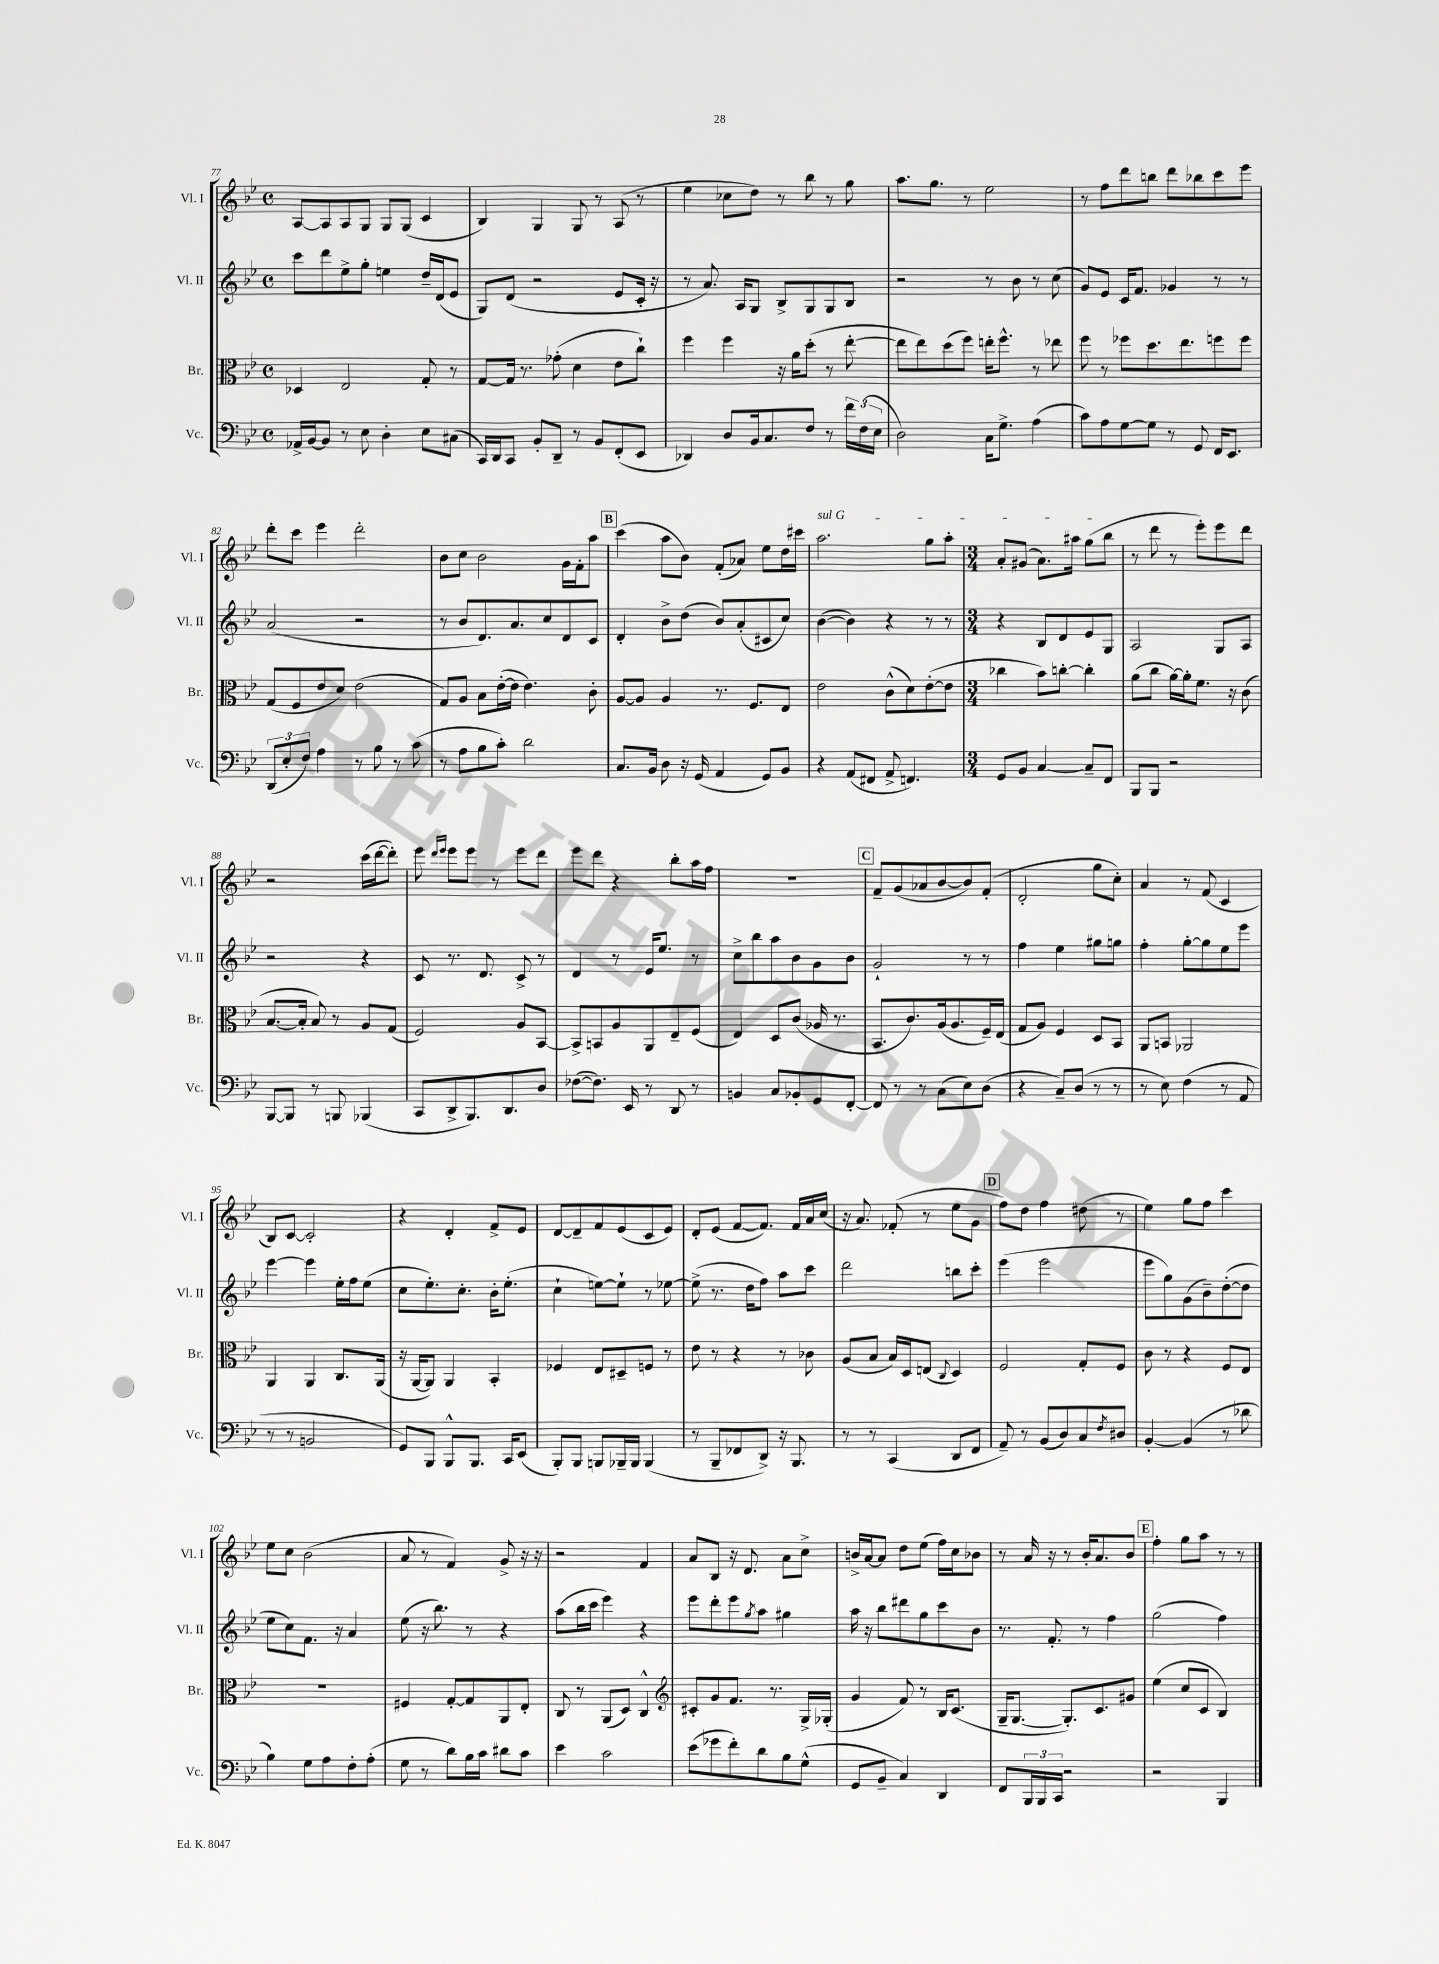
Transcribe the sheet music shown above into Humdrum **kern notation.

**kern	**kern	**kern	**kern
*staff4	*staff3	*staff2	*staff1
*clefF4	*clefC3	*clefG2	*clefG2
*k[b-e-]	*k[b-e-]	*k[b-e-]	*k[b-e-]
*M4/4	*M4/4	*M4/4	*M4/4
*met(c)	*met(c)	*met(c)	*met(c)
16AA-^	4D-	8ccc	[8A
[16BB-	.	.	.
8BB-]	.	8ddd	8A]
8r	2E-	8ee-^	8A
8E-	.	8gg'	8G
4D'	.	4ee	8G
.	.	.	(8G
8E-	8G'	16dd~	4c
.	.	(16d	.
(8C#	8r	8e-	.
=	=	=	=
16CC)	[8G	8G)	4B-)
16DD	.	.	.
8CC	16G]	(8d	.
.	8.r	.	.
8BB-'	.	2r	4G
8DD~	(8g-'	.	.
8r	4d	.	8G
8BB-	.	.	8r
(8FF'	8e-	8e-	(8A
8EE-	8cc`)	16c'	8r
.	.	16r	.
=	=	=	=
4DD-)	4ff	8r	4ee-
.	.	8.a)	.
8D	4ff	.	8cc-
.	.	16A	.
16BB-	.	8G	8dd)
8.C	.	.	.
.	16r	8B-^	8r
.	16a	.	.
8F	(8dd'	8G	8bb-
8r	8r	8G	8r
24f	[8ee-'	8B-	8gg
(24F	.	.	.
24E-	.	.	.
=	=	=	=
2D)	8ee-]	2r	8.aa
.	8ee-)	.	.
.	.	.	8.gg
.	(8dd	.	.
.	8ff)	.	8r
16C	16ee'	8r	2ee-
8.G^	8.ff^^	.	.
.	.	8b-	.
(4A	8r	8r	.
.	8ee-	(8cc	.
=	=	=	=
8c)	8ff	8g)	8r
8A	8r	8e-	8ff
[8G	8ff-	16c	8ddd
.	.	8.f	.
8G]	8.dd	.	8bb
8r	.	4g-	8ddd
.	8.ee-	.	.
8GG	.	.	8bb-
16FF	8ff	8r	8ccc
8.EE-	.	.	.
.	8ff	8r	8eee-
=	=	=	=
(12DD	(8G	(2a	8ddd'
12E-'	.	.	.
.	8F	.	8ccc
12F)	.	.	.
4A	8e-	.	4eee-
.	8d)	.	.
8r	(2e-	2r	2ddd'
8B-	.	.	.
8r	.	.	.
(8c	.	.	.
=	=	=	=
8r	8G)	8r	8b-
8A	8A	8b-	8cc
8B-	8B-	8.d)	2b-
8c')	([16e-'	.	.
.	16e-]	8.a	.
2d	4.e-)	.	.
.	.	8cc	.
.	.	8d	16g
.	.	.	16f'
.	8c'	8c	8aa
=	=	=	=
8.C	[8A	4d'	(4ccc
.	8A]	.	.
16BB-	.	.	.
8D	4A	8b-^	8aa
16r	.	(8dd	8b-)
(16GG	.	.	.
4AA	8.r	8b-)	(8f'
.	.	(8a'	8a-)
.	8.F	.	.
8GG)	.	8c#	8ee-
8BB-	8E-	8cc)	16dd
.	.	.	16ccc#
=	=	=	=
4r	2e-	([4b-	2.aa
(8AA	.	4b-])	.
8FF#	.	.	.
8AA^	(8c^^	4r	.
4.FF)	8d)	.	.
.	([8e-'	8r	8gg
.	8e-]	8r	8aa'
=	=	=	=
*M3/4	*M3/4	*M3/4	*M3/4
8GG	4cc-	4r	8a'
8BB-	.	.	(8g#
[4C	8b-)	8B-	8.a)
.	[8cc'	8d	.
.	.	.	16aa#
8C~]	4cc']	8e-	(8gg
8FF	.	8G	8bb-
=	=	=	=
8BBB-	(8a	2A	8r
8BBB-	8cc	.	8ddd
2r	[16a)	.	8r
.	16a']	.	.
.	8.f	.	8eee-')
.	.	8G	8eee-
.	16r	.	.
.	(8c	8A	8ddd
=	=	=	=
[8BBB-	[8.B-	2r	2r
8BBB-]	.	.	.
.	16B-']	.	.
8r	8B-)	.	.
8BBB	8r	.	.
(4BBB-	8A	4r	(16ccc
.	.	.	[16ddd
.	(8G	.	8ddd'])
=	=	=	=
8CC	2F)	8c	8eee-
.	.	.	16qqddd
.	.	.	16qqeee-
8DD^	.	8.r	8eee-
8.BBB-)	.	.	8eee-
.	.	8.d	.
.	.	.	8r
8.DD	.	.	.
.	8A	8c^	8eee-
8D	[8BB-	8r	8ddd
=	=	=	=
([8F-	8BB-^]	4d	8eee-
8.F-])	8BB	.	8ddd
.	8A	8r	4r
16EE-	.	.	.
8r	8AA	16e-	.
.	.	8.ee-	.
8DD	8E-~	.	8bb-'
8r	(8F	8r	16aa
.	.	.	16ff
=	=	=	=
4BB	4E-)	8cc^	2.r
.	.	8bb-	.
8C	8D	8aa	.
8BB-'	(8c	8b-	.
8GG	16A-	8g	.
.	8.r	.	.
[8FF'	.	8b-	.
=	=	=	=
8FF]	8.BB-	2g`	8f~
8r	.	.	(8g
.	8.c)	.	.
8r	.	.	8a-
(8C	(16A	.	[8b-
.	8.A	.	.
8E-)	.	8r	8b-])
(8D	16F~)	8r	(8f'
.	(16E-	.	.
=	=	=	=
4r	8G	4ff	2d'
.	8A)	.	.
8C~)	4F	4ee-	.
(8D	.	.	.
8r	8D	8gg#	8gg
8r	8BB-	8gg	8cc')
=	=	=	=
8r	8AA	4ff'	4a
8E-)	8BB	.	.
(4F	2AA-	[8gg'	8r
.	.	8gg]	(8f
8r	.	8ee-	4c
8AA	.	8eee-	.
=	=	=	=
8r	4AA	[4eee-	8B-)
8r	.	.	[8c
2BB	4AA	4eee-]	2c']
.	8.C	16ee-'	.
.	.	16ff	.
.	.	(8ee-	.
.	(16AA	.	.
=	=	=	=
8GG)	16r	8cc	4r
.	[16AA	.	.
8BBB-	8AA])	8.ee-')	.
8BBB-^^	4AA	.	4d'
.	.	8.cc'	.
8.BBB-	.	.	.
.	4BB-'	16b-'	8f^
16CC	.	(8.ee-'	.
(8EE-	.	.	8e-
=	=	=	=
8BBB-')	4F-	4cc`	[8d
8BBB-	.	.	8d~]
8BBB	8E-	[8ee)	8f
16BBB-~	8D#~	8ee`]	(8e-
16BBB-	.	.	.
(4BBB-	8F	8r	8c
.	8r	[8ee-	8e-)
=	=	=	=
8r	8e-	(8ee-^]	8d'
8BBB-~	8r	8.r	(8e-
8FF-	4r	.	[8f
.	.	16dd	.
8DD^)	.	8ff)	8.f])
16r	8r	8aa	.
8.BBB-	.	.	16f
.	8c-	8ccc	16a
.	.	.	(16cc
=	=	=	=
8r	(8A	2ddd	16r
.	.	.	8.a)
8r	8B-	.	.
(4CC	16B-)	.	(8f-'
.	16D	.	.
.	(8E	.	8r
.	8qqC	.	.
8DD	4D)	8bb	8ee-
8FF	.	8ccc'	8g
=	=	=	=
8AA~)	2F	(4eee-	8ff)
8r	.	.	8dd
(8BB-	.	2eee-	4ff
8D)	.	.	.
8C	8G'	.	(8dd#
8qF	.	.	.
8D#	8F	.	8r
=	=	=	=
[4BB-'	8c	8eee-	4ee-)
.	8r	8gg)	.
(4BB-]	4r	(8g	8gg
.	.	8b-~)	8ff
8r	8F	([8dd'	4ccc
8d-	8E-	8dd]	.
=	=	=	=
4B-)	2.r	8ee-	8ee-
.	.	8cc)	8cc
8G	.	8.f	(2b-
8A	.	.	.
.	.	16r	.
8F'	.	4a	.
(8A'	.	.	.
=	=	=	=
8G	4F#	(8ee-	8a
8r	.	16r	8r
.	.	8.bb-)	.
8d)	[8G'	.	4f)
16B-	8G]	8r	.
16c	.	.	.
8d#	8AA	4r	8g^
8c	8E-'	.	16r
.	.	.	16r
=	=	=	=
4e-	8C	(8aa	2r
.	8r	16bb-	.
.	.	16ccc	.
2c	(8AA	4eee-)	.
.	8D)	.	.
.	4C^^	4r	4f
=	=	=	=
*	*clefG2	*	*
(8e-	8c#'	8eee-	8a
8g-	8g	8ddd'	8B-
8f')	8.f	8eee-	16r
.	.	.	8.d
.	.	8qgg	.
8d	.	8aa	.
.	8.r	.	.
8B-	.	4gg#	8a
(8G^^	16G^	.	8cc^
.	(16G-'	.	.
=	=	=	=
8GG	4g	16aa	16b^
.	.	16r	[16a
8BB-~	.	8bb-	8a]
4C)	8f)	8ddd#	8dd
.	8r	8gg	(8ee-
4DD	16B-	8ccc	16ff)
.	(8.c	.	16cc
.	.	8b-	8b-
=	=	=	=
8FF	16G~	8.r	8r
.	[8.G	.	.
24BBB-	.	.	16a
24BBB-	.	.	.
.	.	8.f'	16r
24CC	.	.	.
2r	8.G'])	.	8r
.	.	8r	16b-'
.	8.c	.	8.a
.	.	4ff	.
.	8g#	.	8b-
=	=	=	=
2r	(4ee-	(2gg	4ff'
.	8cc	.	8gg
.	8c	.	8aa
4BBB-	4B-)	4ff)	8r
.	.	.	8r
==	==	==	==
*-	*-	*-	*-
